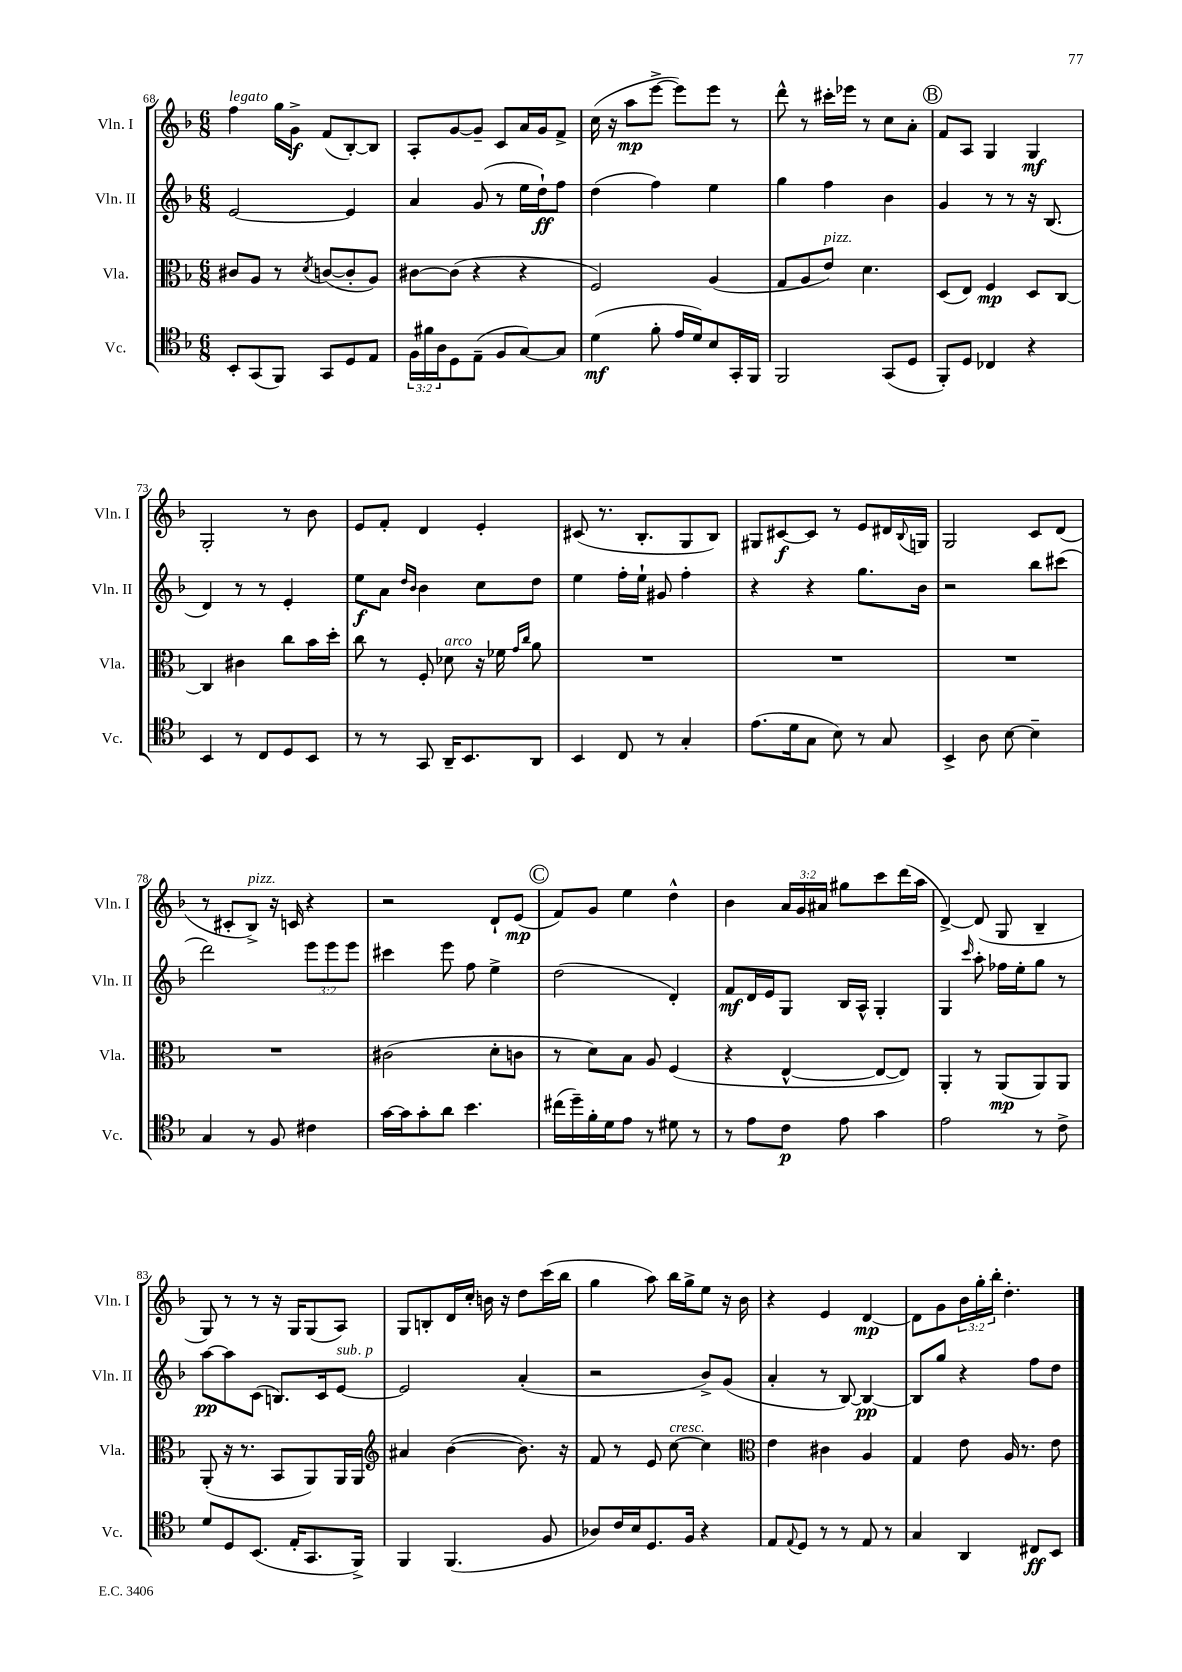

**kern	**kern	**kern	**kern
*staff4	*staff3	*staff2	*staff1
*clefC4	*clefC3	*clefG2	*clefG2
*k[b-]	*k[b-]	*k[b-]	*k[b-]
*M6/8	*M6/8	*M6/8	*M6/8
8BB-'/L	8c#/L	[2e/	4ff\
(8GG/	8A/J	.	.
8FF/J)	8r	.	16gg\LL
.	.	.	16g^\JJ
.	8qd/	.	.
8GG/L	([8c/L	.	(8f/L
8D/	8c'/]	4e/]	[8B-'/)
8E/J	8A/J)	.	8B-/]J
=	=	=	=
24F\LL	[8c#\L	4a/	8A'/L
24f#\	.	.	.
24A\J	.	.	.
8D\	(8c#\]J	.	[8g/
(8E~\J	4r	(8g/	8g~/]J
8F/L	.	8r	8c/L
[8G/)	4r	16ee\LL	16a/L
.	.	16dd`\J)	16g/J
8G/]J	.	8ff\J	8f^/J
=	=	=	=
(4d\	2F/)	(4dd\	(16cc\
.	.	.	16r
.	.	.	8aa\L
8f'\	.	4ff\)	[8eee^\J
16e/LL	.	.	8eee\]L)
16d/J)	.	.	.
8B-/	(4A/	4ee\	8eee\J
16GG'/L	.	.	8r
16FF/JJ	.	.	.
=	=	=	=
2FF/	8G/L	4gg\	8ddd^^\
.	8A/	.	8r
.	8e/J)	4ff\	16ccc#'\LL
.	.	.	16eee-\JJ
.	4.d\	.	8r
(8GG/L	.	4b-\	8cc\L
8D/J	.	.	8a'\J
=	=	=	=
8FF'/L)	(8D/L	4g/	8f/L
8D/J	8E/J)	.	8A/J
4C-/	4F/	8r	4G/
.	.	8r	.
4r	8D/L	16r	4G/
.	.	(8.B-/	.
.	[8C/J	.	.
=	=	=	=
4BB-/	4C/]	4d/)	2G'/
8r	4c#\	8r	.
8C/L	.	8r	.
8D/	8cc\L	4e'/	8r
8BB-/J	16b-\L	.	8b-\
.	16dd'\JJ	.	.
=	=	=	=
8r	8cc\	8ee\L	8e/L
8r	8r	8a\J	8f'/J
.	.	16qqdd/LL	.
.	.	16qqb-/JJ	.
8GG/	8F'/	4b-\	4d/
16AA~/LK	8d-\	.	.
8.BB-/	.	.	.
.	16r	8cc\L	4e'/
.	16f-\	.	.
.	16qqg/LL	.	.
.	16qqcc/JJ	.	.
8AA/J	8a\	8dd\J	.
=	=	=	=
4BB-/	2.r	4ee\	(8c#/
.	.	.	8.r
8C/	.	16ff'\LL	.
.	.	16ee`\JJ	8.B-'/L
8r	.	8g#/	.
4G'/	.	4ff'\	8G/
.	.	.	8B-/J)
=	=	=	=
(8.e\L	2.r	4r	8G#/L
.	.	.	[8c#/
16d\k	.	.	.
8G\J	.	4r	8c#/]J
8B-\)	.	.	8r
8r	.	8.gg\L	8e/L
8G/	.	.	16d#/L
.	.	.	8qqB-/
.	.	16b-\Jk	16G/JJ
=	=	=	=
4BB-^/	2.r	2r	2G/
8A\	.	.	.
[8B-\	.	.	.
4B-~\]	.	8bb-\L	8c/L
.	.	(8ccc#\J	(8d/J
=	=	=	=
4G/	2.r	2ddd\)	8r
.	.	.	8c#'/L
8r	.	.	8B-^/J)
8F/	.	.	16r
.	.	.	16c/
4c#\	.	12eee\L	4r
.	.	12eee\	.
.	.	12eee\J	.
=	=	=	=
[16g\LL	(2c#\	4ccc#\	2r
16g\]J	.	.	.
8g'\	.	.	.
8a\J	.	8eee\	.
4.b-\	.	8ff\	.
.	8d'\L	4ee^\	8d`/L
.	8c\J	.	(8e/J
=	=	=	=
(16cc#\LL	8r	(2dd\	8f/L)
16dd~\)	.	.	.
16f'\	8d\L)	.	8g/J
16d\J	.	.	.
8e\J	8B-\J	.	4ee\
8r	8A/	.	.
8d#\	(4F/	4d'/)	4dd^^\
8r	.	.	.
=	=	=	=
8r	4r	8f/L	4b-\
8e\L	.	16d/L	.
.	.	16e/J	.
8c\J	[4E^^/	8G/J	24a/LL
.	.	.	24g/
.	.	.	24a#/JJ
8e\	.	16B-/LL	8gg#\L
.	.	16A^^/JJ	.
4g\	8E/_L	4G'/	8ccc\
.	8E/]J)	.	(16ddd\L
.	.	.	16aa\JJ
=	=	=	=
2e\	4AA'/	4G/	[4d^/)
.	.	16qqccc/	.
.	8r	8aa'\	(8d/]
.	(8AA/L	16ff-\LL	8G/
.	.	16ee'\J	.
8r	8AA/)	8gg\J	4B-~/
8c^\	8AA/J	8r	.
=	=	=	=
8d/L	(8AA'/	[8aa\L	8G/)
8D/	16r	8aa\]	8r
.	8.r	.	.
(8.BB-/J	.	(8c\J	8r
.	8BB-/L	8.B/L)	16r
16E'/LK	.	.	16G/LK
8.GG/	8AA/)	.	(8G/
.	.	16c/k	.
.	16AA/L	[8e/J	8A/J)
16FF^/Jk)	16AA/JJ	.	.
=	=	=	=
*	*clefG2	*	*
4FF/	4a#/	2e/]	8G/L
.	.	.	8B'/
(4.FF/	([4b-\	.	16d/L
.	.	.	16cc'/JJ
.	.	.	16b\
.	.	.	16r
.	8.b-\])	(4a'/	8dd\L
8F/	.	.	(16ccc\L
.	16r	.	16bb-\JJ
=	=	=	=
8A-/L)	8f/	2r	4gg\
16c/L	8r	.	.
16B-/J	.	.	.
8.D/	8e/	.	8aa\)
.	[8cc\	.	16bb-\LL
16F/Jk	.	.	16gg^\J
4r	4cc\]	8b-^/L)	8ee\J
.	.	(8g/J	16r
.	.	.	16b-\
=	=	=	=
*	*clefC3	*	*
8E/L	4e\	4a'/	4r
8qqE/	.	.	.
8D/J	.	.	.
8r	4c#\	8r	4e/
8r	.	[8B-/)	.
8E/	4A/	4B-/_	[4d/
8r	.	.	.
=	=	=	=
4G/	4G/	8B-/]L	8d\]L
.	.	8gg/J	8g\
4AA/	8e\	4r	24b-\L
.	.	.	24gg'\
.	.	.	24bb-'\JJ
.	16A/	.	4.dd'\
.	8.r	.	.
8C#/L	.	8ff\L	.
8BB-/J	8e\	8dd\J	.
==	==	==	==
*-	*-	*-	*-
